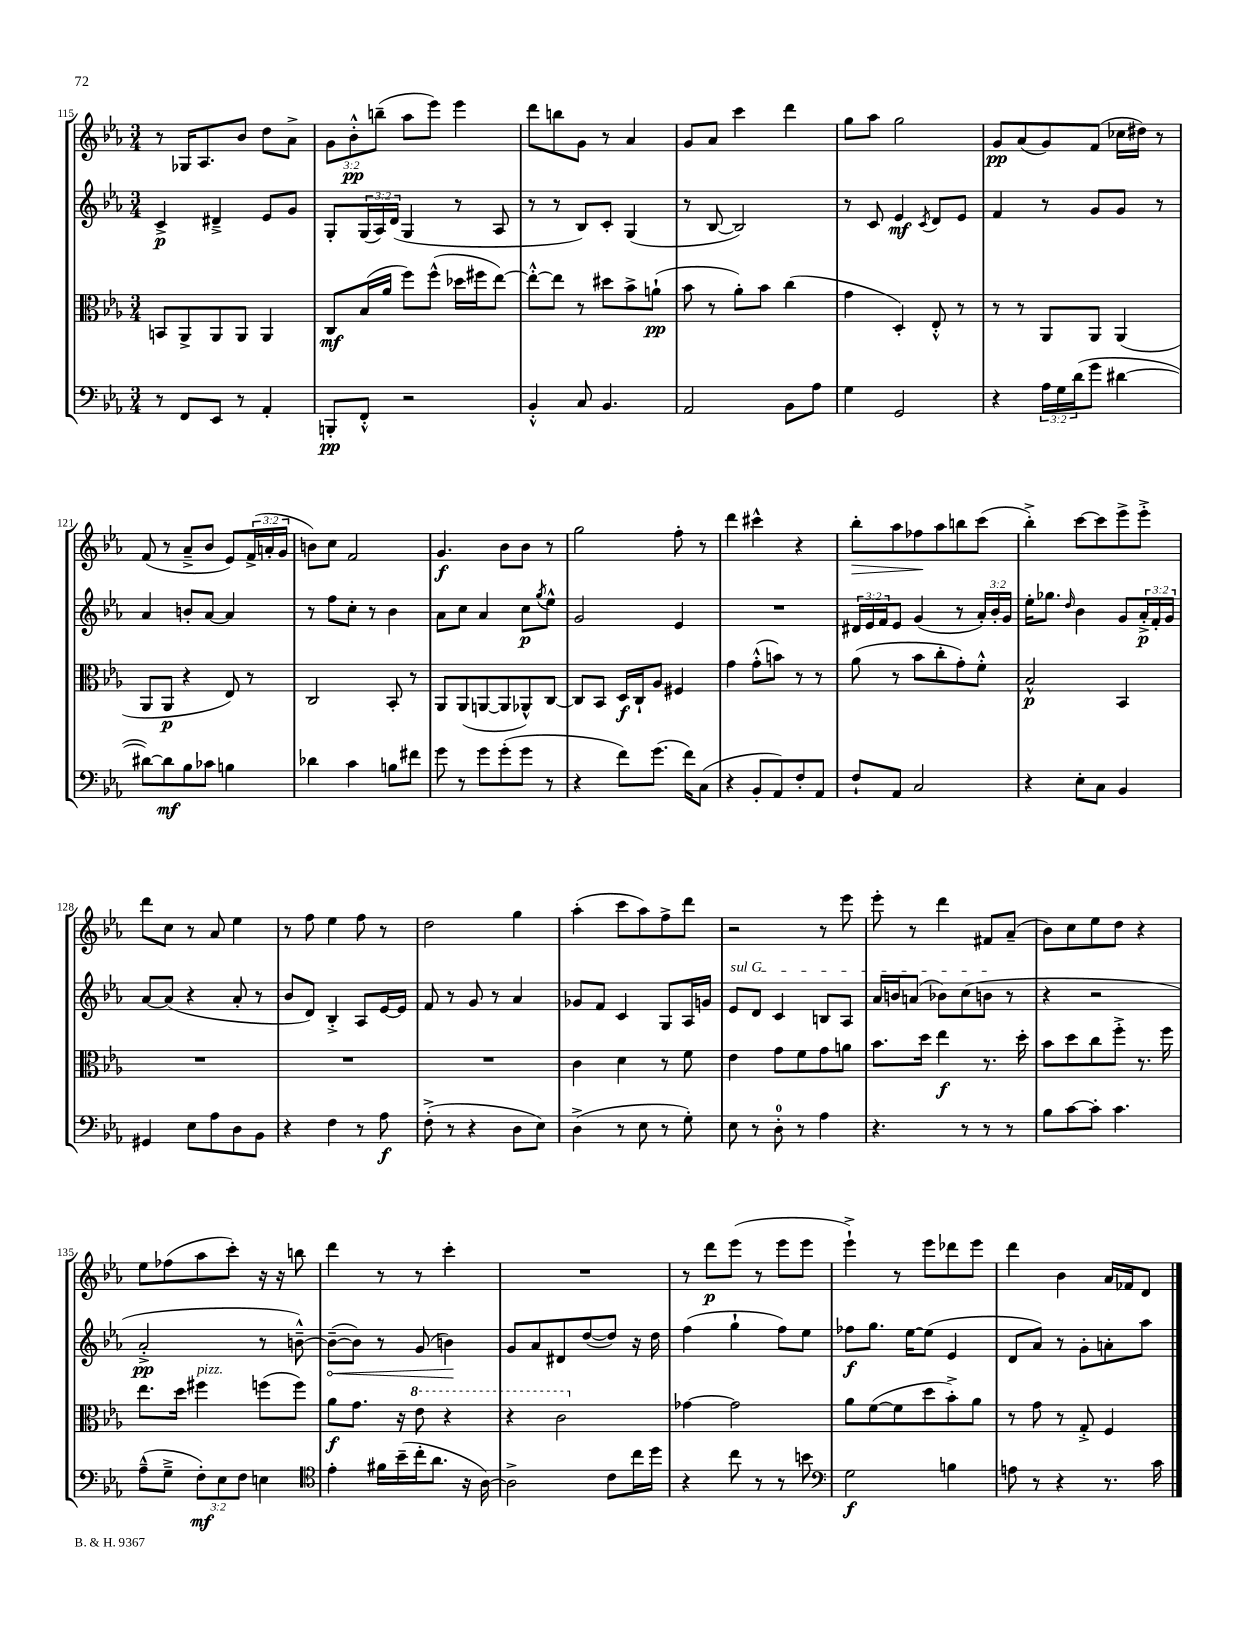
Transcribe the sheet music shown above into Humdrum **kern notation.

**kern	**kern	**kern	**kern
*staff4	*staff3	*staff2	*staff1
*clefF4	*clefC3	*clefG2	*clefG2
*k[b-e-a-]	*k[b-e-a-]	*k[b-e-a-]	*k[b-e-a-]
*M3/4	*M3/4	*M3/4	*M3/4
8r	8BB	4c^	8r
8FF	8AA-^	.	16G-
.	.	.	8.A-
8EE-	8AA-	4d#~^	.
8r	8AA-	.	8b-
4AA-'	4AA-	8e-	8dd
.	.	8g	8a-^
=	=	=	=
8BBB'	8C	8G'	12g
.	.	.	12b-'^^
8FF'^^	(16B-	(24G	.
.	.	24A-)	(12bb~
.	16a-	.	.
.	.	(24d	.
2r	8ff)	4G	8aa-
.	(8ff^^	.	8eee-)
.	16dd-	8r	4eee-
.	16ff#	.	.
.	[8ee-)	8A-	.
=	=	=	=
4BB-'^^	8ee-'^^_	8r	8ddd
.	8ee-]	8r	8bb
8C	8r	8B-)	8g
4.BB-	8dd#	8c'	8r
.	8b-^	(4G	4a-
.	(8a`	.	.
=	=	=	=
2AA-	8b-	8r	8g
.	8r	[8B-	8a-
.	8a-')	2B-])	4ccc
.	8b-	.	.
8BB-	(4cc	.	4ddd
8A-	.	.	.
=	=	=	=
4G	4g	8r	8gg
.	.	8c	8aa-
2GG	4D')	4e-	2gg
.	.	8qc	.
.	8E-'^^	8d	.
.	8r	8e-	.
=	=	=	=
4r	8r	4f	8g
.	8r	.	(8a-
24A-	8AA-	8r	8g)
24G	.	.	.
(24d	.	.	.
8g	8AA-	8g	(8f
[4d#	(4AA-	8g	16cc-
.	.	.	16dd#)
.	.	8r	8r
=	=	=	=
8d#_)	8AA-	4a-	(8f
8d#]	8AA-	.	8r
8B-	4r	8b'	8a-~^
8c-	.	[8a-	8b-
4B	8E-)	4a-]	8e-)
.	8r	.	(24f^
.	.	.	24a'
.	.	.	24g
=	=	=	=
4d-	2C	8r	8b)
.	.	8ff	8cc
4c	.	8cc'	2f
.	.	8r	.
8B	8BB-'	4b-	.
8f#	8r	.	.
=	=	=	=
8g	8AA-	8a-	4.g
8r	(8AA-	8cc	.
8g	[8AA	4a-	.
(8g'	8AA]	.	8b-
8g	8AA-^^)	8cc	8b-
.	.	8qgg	.
8r	[8C	8ee-^^	8r
=	=	=	=
4r	8C]	2g	2gg
.	8BB-	.	.
8f)	16D	.	.
.	16C`	.	.
(8.g	8A-	.	.
.	4F#	4e-	8ff'
16f)	.	.	.
(8C	.	.	8r
=	=	=	=
4r	4g	2.r	4ddd
8BB-'	(8g'^^	.	4ccc#^^
8AA-)	8b)	.	.
8F'	8r	.	4r
8AA-	8r	.	.
=	=	=	=
8F`	(8a-	24d#	8bb-'
.	.	24e-	.
.	.	24f	.
8AA-	8r	8e-	8aa-
2C	8b-	(4g	8ff-
.	8cc'	.	8aa-
.	8g')	8r	8bb
.	8f'^^	24a-')	(8ccc
.	.	24b-'	.
.	.	24g	.
=	=	=	=
4r	2B-^^	16ee-'	4bb-'^)
.	.	8.gg-	.
.	.	16qqdd	.
8E-'	.	4b-	[8ccc
8C	.	.	8ccc]
4BB-	4BB-	8g	8eee-^
.	.	24a-'^	8eee-'^
.	.	24f'	.
.	.	24g	.
=	=	=	=
4GG#	2.r	[8a-	8ddd
.	.	(8a-]	8cc
8E-	.	4r	8r
8A-	.	.	8a-
8D	.	8a-'	4ee-
8BB-	.	8r	.
=	=	=	=
4r	2.r	8b-	8r
.	.	8d)	8ff
4F	.	4B-'^	4ee-
8r	.	8A-	8ff
8A-	.	[16e-	8r
.	.	16e-]	.
=	=	=	=
(8F'^	2.r	8f	2dd
8r	.	8r	.
4r	.	8g	.
.	.	8r	.
8D	.	4a-	4gg
8E-)	.	.	.
=	=	=	=
(4D^	4c	8g-	(4aa-'
.	.	8f	.
8r	4d	4c	8ccc
8E-	.	.	8aa-)
8r	8r	8G	8ff^
8G')	8f	16A-	8ddd
.	.	16g	.
=	=	=	=
8E-	4e-	8e-	2r
8r	.	8d	.
8D'	8g	4c	.
8r	8f	.	.
4A-	8g	8B	8r
.	8a	8A-	8eee-
=	=	=	=
4.r	8.b-	16a-	8eee-'
.	.	16b	.
.	.	(8a	8r
.	16dd	.	.
.	4ee-	8b-)	4ddd
8r	.	(8cc	.
8r	8.r	8b	8f#
8r	.	8r	(8a-~
.	16dd'	.	.
=	=	=	=
8B-	8b-	4r	8b-)
[8c	8dd	.	8cc
8c']	8cc	2r	8ee-
4.c	8ff'^	.	8dd
.	8.r	.	4r
.	16ff	.	.
=	=	=	=
(8A-~^^	8.ee-	2a-'^	8ee-
8G~^	.	.	(8ff-
.	16dd	.	.
12F')	4ff#	.	8aa-
12E-	.	.	.
.	.	.	8ccc')
12F	.	.	.
4E	(8ff	8r	16r
.	.	.	16r
.	8ff)	[8b~^^)	8bb
=	=	=	=
*clefC4	*	*	*
4e-'	8a-	(8b~_	4ddd
.	8.g	8b])	.
16f#	.	8r	8r
(16b-~	16r	.	.
16cc'	8ee-	(8g	8r
8.a-	.	.	.
.	4r	4b)	4ccc'
16r	.	.	.
[16A-)	.	.	.
=	=	=	=
2A-^]	4r	8g	2.r
.	.	8a-	.
.	2cc	8d#	.
.	.	([8dd	.
8c	.	8dd])	.
16cc	.	16r	.
16dd	.	16dd	.
=	=	=	=
4r	[4g-	(4ff	8r
.	.	.	8ddd
8cc	2g-]	4gg`	(8eee-
8r	.	.	8r
8r	.	8ff)	8eee-
8b	.	8ee-	8eee-
=	=	=	=
*clefF4	*	*	*
2G	8a-	8ff-	4eee-`^)
.	([8f	8.gg	.
.	8f]	.	8r
.	.	[16ee-	.
.	8dd	(8ee-]	8eee-
4B	8b-'^)	4e-	8ddd-
.	8a-	.	8eee-
=	=	=	=
8A	8r	8d	4ddd
8r	8g	8a-)	.
4r	8r	8r	4b-
.	8G'^	8g'	.
8.r	4F	8a'	16a-
.	.	.	16f-
.	.	8aa-	8d
16c	.	.	.
==	==	==	==
*-	*-	*-	*-
